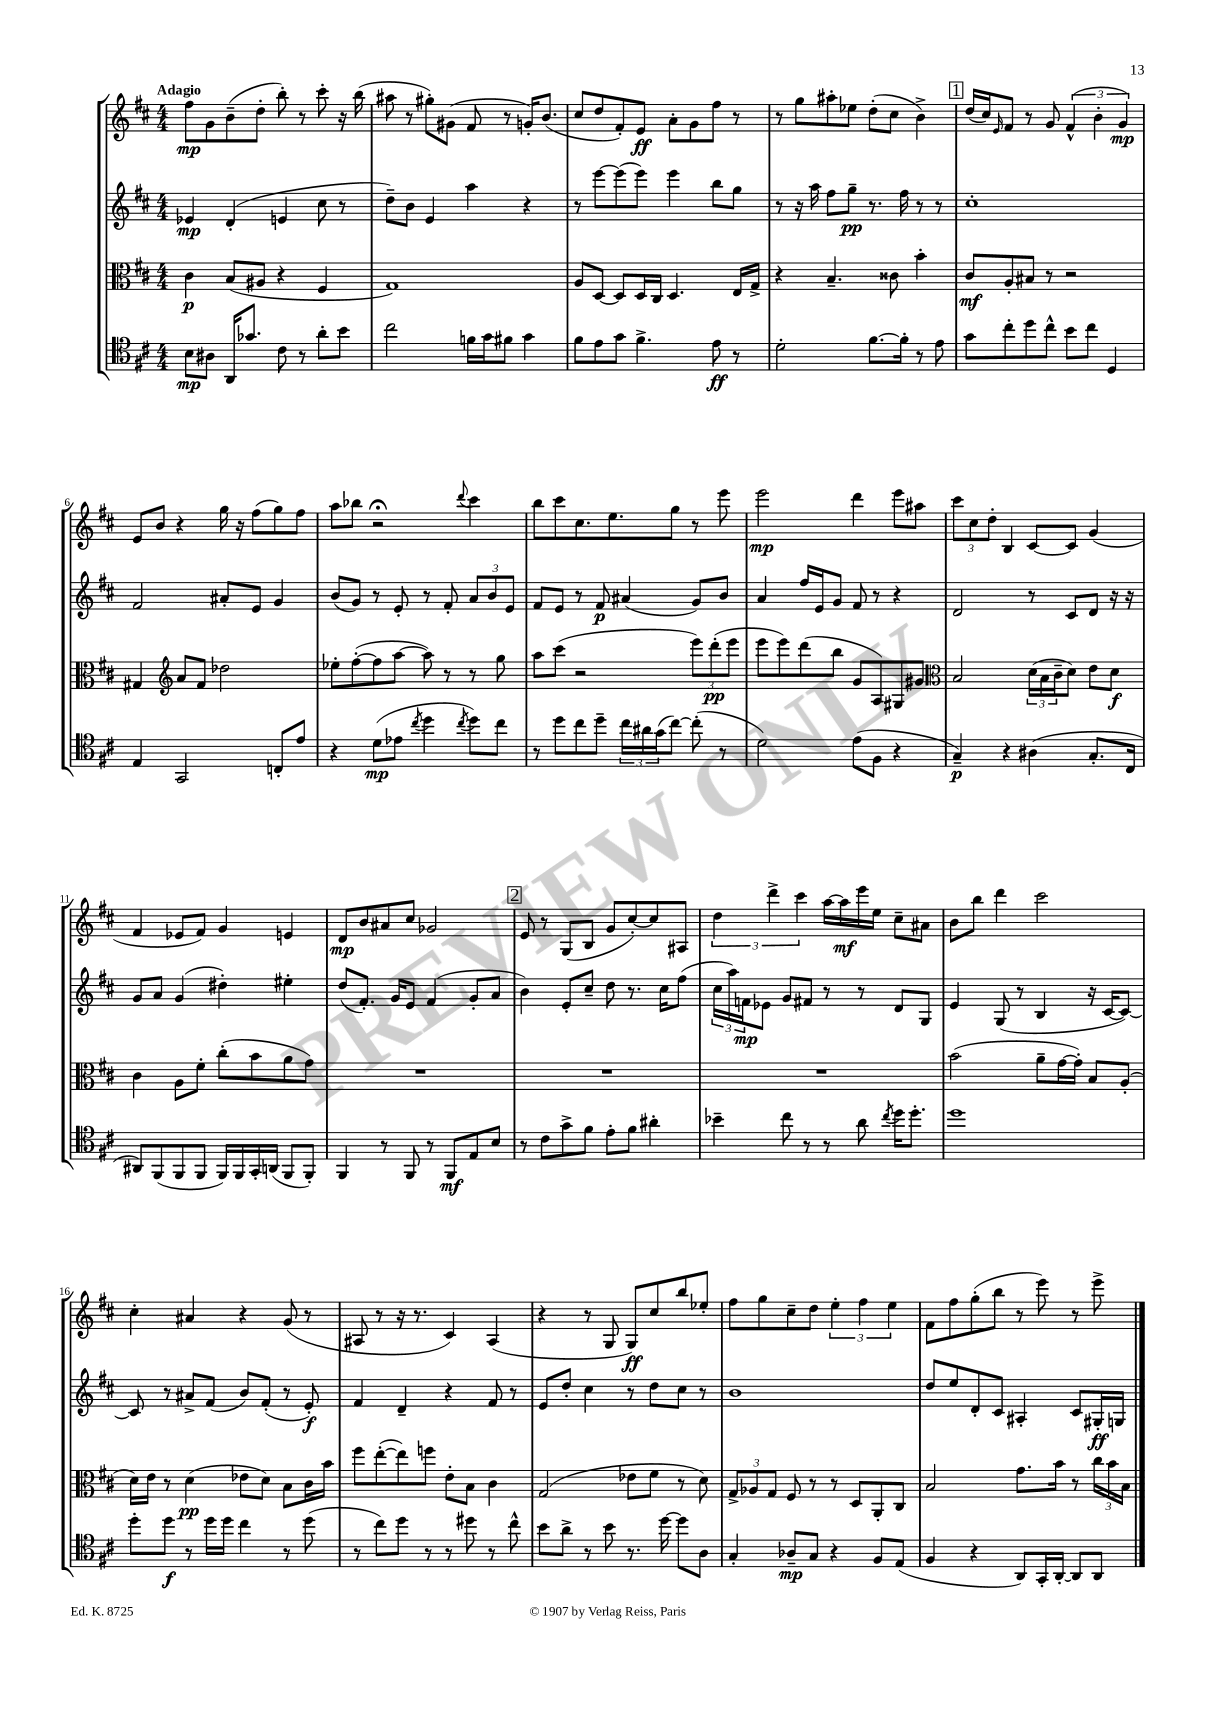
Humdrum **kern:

**kern	**dynam	**kern	**dynam	**kern	**dynam	**kern	**dynam
*part4	*part4	*part3	*part3	*part2	*part2	*part1	*part1
*staff4	*staff4	*staff3	*staff3	*staff2	*staff2	*staff1	*staff1
*clefC4	*	*clefC3	*	*clefG2	*	*clefG2	*
*k[f#c#]	*	*k[f#c#]	*	*k[f#c#]	*	*k[f#c#]	*
*M4/4	*	*M4/4	*	*M4/4	*	*M4/4	*
=1	=1	=1	=1	=1	=1	=1	=1
!	!	!	!	!	!	!LO:TX:a:B:t=Adagio	!
8B\L	mp	4c#\	p	4e-X/	mp	8ff#\L	mp
8A#X\J	.	.	.	.	.	8g\	.
16AA/KL	.	(8B/L	.	(4d'/	.	(8b~\	.
8.g-X/J	.	.	.	.	.	.	.
.	.	8A#X/J	.	.	.	8dd'\J	.
8c#\	.	4r	.	4en/	.	8bb'\)	.
8r	.	.	.	.	.	8r	.
8a'\L	.	4F#/	.	8cc#\	.	8ccc#'\	.
8b\J	.	.	.	8r	.	16r	.
.	.	.	.	.	.	(16bb\	.
=2	=2	=2	=2	=2	=2	=2	=2
2cc#\	.	1G)	.	8dd~\L)	.	8aa#X\	.
.	.	.	.	8b\J	.	8r	.
.	.	.	.	4e/	.	8gg#X'\L)	.
.	.	.	.	.	.	(8g#X\J	.
16fn\LL	.	.	.	4aa\	.	8f#/	.
16g\J	.	.	.	.	.	.	.
8f#X\J	.	.	.	.	.	8r	.
4g\	.	.	.	4r	.	16gn'/KL)	.
.	.	.	.	.	.	(8.b/J	.
=3	=3	=3	=3	=3	=3	=3	=3
8f#\L	.	8A/L	.	8r	.	8cc#/L	.
8e\	.	[8D/J	.	[8eee\L	.	8dd/	.
8g\J	.	8D/L]	.	(8eee\]	.	8f#'/)	.
4.f#^\	.	16D/L	.	8eee\J)	.	8e/J	ff
.	.	16C#/JJ	.	.	.	.	.
.	.	4.D/	.	4eee\	.	8a'\L	.
.	.	.	.	.	.	8g\	.
8e\	ff	.	.	8bb\L	.	8ff#\J	.
8r	.	16E/LL	.	8gg\J	.	8r	.
.	.	16G^/JJ	.	.	.	.	.
=4	=4	=4	=4	=4	=4	=4	=4
2d'\	.	4r	.	8r	.	8r	.
.	.	.	.	16r	.	8gg\L	.
.	.	.	.	16aa\	.	.	.
.	.	4.B~/	.	8ff#\L	.	8aa#X'\	.
.	.	.	.	8gg~\J	pp	8ee-X\J	.
[8.f#\L	.	.	.	8.r	.	(8dd'\L	.
.	.	8c##X\	.	.	.	8cc#\J	.
16f#'\Jk]	.	.	.	16ff#\	.	.	.
8r	.	4b'\	.	8r	.	4b^\)	.
8e\	.	.	.	8r	.	.	.
!!LO:REH:place=s1:t=1
=5	=5	=5	=5	=5	=5	=5	=5
8g\L	.	8c#/L	mf	1cc#'	.	(16dd/LL	.
.	.	.	.	.	.	16cc#/J)	.
.	.	.	.	.	.	16qqe/	.
8cc#'\	.	8A'/	.	.	.	8f#/J	.
8dd\	.	8B#X/J	.	.	.	8r	.
8cc#^^\J	.	8r	.	.	.	8g/	.
8b\L	.	2r	.	.	.	(6f#^^/	.
8cc#\J	.	.	.	.	.	.	.
.	.	.	.	.	.	6b'\	.
4D/	.	.	.	.	.	.	.
.	.	.	.	.	.	6g/)	mp
!!LO:LB:g=z
=6	=6	=6	=6	=6	=6	=6	=6
4E/	.	4G#X/	.	2f#/	.	8e/L	.
.	.	.	.	.	.	8b/J	.
*	*	*clefG2	*	*	*	*	*
2GG/	.	8a/L	.	.	.	4r	.
.	.	8f#/J	.	.	.	.	.
.	.	2dd-X\	.	8a#X'/L	.	16gg\	.
.	.	.	.	.	.	16r	.
.	.	.	.	8e/J	.	(8ff#\L	.
8Cn'/L	.	.	.	4g/	.	8gg\)	.
8e/J	.	.	.	.	.	8ff#\J	.
=7	=7	=7	=7	=7	=7	=7	=7
4r	.	8ee-X'\L	.	(8b/L	.	8aa\L	.
.	.	([8ff#'\	.	8g/J)	.	8bb-X\J	.
(8d\L	mp	8ff#\]	.	8r	.	2r;<	.
8e-X\J	.	[8aa\J	.	8e'/	.	.	.
8qcc#/	.	.	.	.	.	.	.
4dd\	.	8aa\])	.	8r	.	.	.
.	.	8r	.	8f#'/	.	.	.
8qcc#/	.	.	.	.	.	8qqddd/	.
8dd\L)	.	8r	.	12a/L	.	4ccc#\	.
.	.	.	.	12b/	.	.	.
8cc#\J	.	8gg\	.	.	.	.	.
.	.	.	.	12e/J	.	.	.
=8	=8	=8	=8	=8	=8	=8	=8
8r	.	8aa\L	.	8f#/L	.	8bb\L	.
8dd\L	.	(8ccc#\J	.	8e/J	.	8ccc#\	.
8cc#\	.	2r	.	8r	.	8.cc#\	.
8dd~\J	.	.	.	8f#/	p	.	.
.	.	.	.	.	.	8.ee\	.
24cc#\LL	.	.	.	(4a#X/	.	.	.
24a#X\	.	.	.	.	.	.	.
(24g\J	.	.	.	.	.	.	.
[8cc#\J)	.	.	.	.	.	8gg\J	.
(8cc#'\]	.	12eee\L)	.	8g/L)	.	8r	.
.	.	(12ddd'\	pp	.	.	.	.
8r	.	.	.	8b/J	.	8eee\	.
.	.	12eee\J	.	.	.	.	.
=9	=9	=9	=9	=9	=9	=9	=9
2d\)	.	8eee\L	.	4a/	.	2eee\	mp
.	.	8eee\)	.	.	.	.	.
.	.	(8ddd\	.	16ff#/LL	.	.	.
.	.	.	.	16e/J	.	.	.
.	.	8bb\J	.	8g/J	.	.	.
(8e\L	.	8g/L	.	8f#/	.	4ddd\	.
8F#\J	.	8A/)	.	8r	.	.	.
4r	.	8G#X/	.	4r	.	8eee\L	.
.	.	8g#X/J	.	.	.	8aa#X\J	.
=10	=10	=10	=10	=10	=10	=10	=10
*	*	*clefC3	*	*	*	*	*
4G~/)	p	2B/	.	2d/	.	12ccc#\L	.
.	.	.	.	.	.	12cc#\	.
.	.	.	.	.	.	12dd'\J	.
4r	.	.	.	.	.	4B/	.
(4A#X\	.	(24d\LL	.	8r	.	[8c#/L	.
.	.	24B\	.	.	.	.	.
.	.	24c#~\J	.	.	.	.	.
.	.	8d\J)	.	8c#/L	.	8c#/J]	.
8.G'/L	.	8e\L	.	8d/J	.	(4g/	.
.	.	8d\J	f	16r	.	.	.
16C#/Jk	.	.	.	16r	.	.	.
!!LO:LB:g=z
=11	=11	=11	=11	=11	=11	=11	=11
8AA#X/L)	.	4c#\	.	8g/L	.	4f#/	.
(8FF#/	.	.	.	8a/J	.	.	.
8FF#/	.	8A\L	.	(4g/	.	8e-X/L	.
8FF#/J	.	8f#'\J	.	.	.	8f#/J)	.
16FF#/LL)	.	(8cc#'\L	.	4dd#X'\)	.	4g/	.
16FF#/	.	.	.	.	.	.	.
16GG'/	.	8b\	.	.	.	.	.
(16AAn/JJ	.	.	.	.	.	.	.
8FF#/L	.	8a\	.	4ee#X'\	.	4en/	.
8FF#'/J)	.	8g\J)	.	.	.	.	.
=12	=12	=12	=12	=12	=12	=12	=12
4FF#/	.	1r	.	(8dd/L	.	8d/L	mp
.	.	.	.	8.f#'/J)	.	8b/	.
8r	.	.	.	.	.	8a#X/	.
.	.	.	.	16g/KL	.	.	.
8FF#/	.	.	.	8e/J	.	8cc#/J	.
8r	.	.	.	(4f#/	.	2g-X/	.
8FF#/L	mf	.	.	.	.	.	.
8E/	.	.	.	8g'/L	.	.	.
8B/J	.	.	.	8a/J	.	.	.
!!LO:REH:place=s1:t=2
=13	=13	=13	=13	=13	=13	=13	=13
8r	.	1r	.	4b\)	.	8e/	.
8c#\L	.	.	.	.	.	8r	.
8g^\	.	.	.	8e'/L	.	(8G/L	.
8f#\J	.	.	.	8cc#~/J	.	8B/J	.
8e'\L	.	.	.	8dd\	.	8g/L	.
8f#\J	.	.	.	8.r	.	[8cc#'/)	.
4a#X'\	.	.	.	.	.	8cc#/]	.
.	.	.	.	16cc#\KL	.	.	.
.	.	.	.	(8ff#\J	.	8A#X/J	.
=14	=14	=14	=14	=14	=14	=14	=14
4b-X~\	.	1r	.	24cc#\LL	.	6dd\	.
.	.	.	.	24aa\)	.	.	.
.	.	.	.	24fn\J	mp	.	.
.	.	.	.	8e-X\J	.	.	.
.	.	.	.	.	.	6ddd^\	.
8cc#\	.	.	.	8g/L	.	.	.
.	.	.	.	.	.	6ccc#\	.
8r	.	.	.	8f#X/J	.	.	.
8r	.	.	.	8r	.	[16aa\LL	.
.	.	.	.	.	.	16aa\]	mf
8a\	.	.	.	8r	.	16eee\	.
.	.	.	.	.	.	16ee\JJ	.
8qcc#/	.	.	.	.	.	.	.
16dd\KL	.	.	.	8d/L	.	8cc#~\L	.
8.dd'\J	.	.	.	.	.	.	.
.	.	.	.	8G/J	.	8a#X\J	.
=15	=15	=15	=15	=15	=15	=15	=15
1dd	.	(2b\	.	4e/	.	8b\L	.
.	.	.	.	.	.	8bb\J	.
.	.	.	.	(8G/	.	4ddd\	.
.	.	.	.	8r	.	.	.
.	.	8a~\L	.	4B/	.	2ccc#\	.
.	.	[16g\L	.	.	.	.	.
.	.	16g'\JJ])	.	.	.	.	.
.	.	8B/L	.	16r	.	.	.
.	.	.	.	[16c#/KL	.	.	.
.	.	(8A'/J	.	8c#/J_)	.	.	.
!!LO:LB:g=z
=16	=16	=16	=16	=16	=16	=16	=16
8dd'\L	.	16d\LL)	.	8c#/]	.	4cc#'\	.
.	.	16e\JJ	.	.	.	.	.
8dd\J	f	8r	.	8r	.	.	.
8r	.	(4d\	pp	8a#X^/L	.	4a#X/	.
16dd\LL	.	.	.	(8f#/J	.	.	.
16dd\JJ	.	.	.	.	.	.	.
4cc#\	.	8e-X\L	.	8b/L)	.	4r	.
.	.	8d\J)	.	(8f#'/J	.	.	.
8r	.	8B\L	.	8r	.	(8g/	.
(8dd\	.	16c#\L	.	8e'/)	f	8r	.
.	.	16b\JJ	.	.	.	.	.
=17	=17	=17	=17	=17	=17	=17	=17
8r	.	8ff#\L	.	4f#/	.	8A#X/	.
8cc#\L)	.	([8ee'\	.	.	.	8r	.
8dd\J	.	8ee\])	.	4d~/	.	16r	.
.	.	.	.	.	.	8.r	.
8r	.	8ffn\J	.	.	.	.	.
8r	.	8e'\L	.	4r	.	4c#/)	.
8dd#X\	.	8B\J	.	.	.	.	.
8r	.	4c#\	.	8f#/	.	(4A#/	.
8cc#^^\	.	.	.	8r	.	.	.
=18	=18	=18	=18	=18	=18	=18	=18
8b\L	.	(2G/	.	8e/L	.	4r	.
8a^\J	.	.	.	8dd'/J	.	.	.
8r	.	.	.	4cc#\	.	8r	.
8b\	.	.	.	.	.	8G/	.
8.r	.	8e-X\L	.	8r	.	8G/L)	ff
.	.	8f#\J	.	8dd\L	.	8cc#/	.
[16dd\	.	.	.	.	.	.	.
8dd\L]	.	8r	.	8cc#\J	.	8bb/	.
8A\J	.	8d\)	.	8r	.	8ee-X'/J	.
=19	=19	=19	=19	=19	=19	=19	=19
4G'/	.	12G^/L	.	1b	.	8ff#\L	.
.	.	12A-X/	.	.	.	.	.
.	.	.	.	.	.	8gg\	.
.	.	12G/J	.	.	.	.	.
8A-X~/L	mp	8F#/	.	.	.	8cc#~\	.
8G/J	.	8r	.	.	.	8dd\J	.
4r	.	8r	.	.	.	6ee'\	.
.	.	8D/L	.	.	.	.	.
.	.	.	.	.	.	6ff#\	.
8F#/L	.	8AA'/	.	.	.	.	.
.	.	.	.	.	.	6ee\	.
(8E/J	.	8C#/J	.	.	.	.	.
=20	=20	=20	=20	=20	=20	=20	=20
4F#/	.	2B/	.	8dd/L	.	8f#\L	.
.	.	.	.	8ee/	.	8ff#\	.
4r	.	.	.	8d'/	.	(8gg'\	.
.	.	.	.	8c#/J	.	8bb\J	.
8AA/L)	.	8.g\L	.	4A#X'/	.	8r	.
16GG'/L	.	.	.	.	.	8eee\)	.
[16AA'/JJ	.	16b\Jk	.	.	.	.	.
8AA/L]	.	8r	.	8c#/L	.	8r	.
8AA/J	.	24cc#\LL	.	16G#X'/L	ff	8eee^\	.
.	.	24b\	.	.	.	.	.
.	.	.	.	16Gn/JJ	.	.	.
.	.	24B\JJ	.	.	.	.	.
==	==	==	==	==	==	==	==
*-	*-	*-	*-	*-	*-	*-	*-
